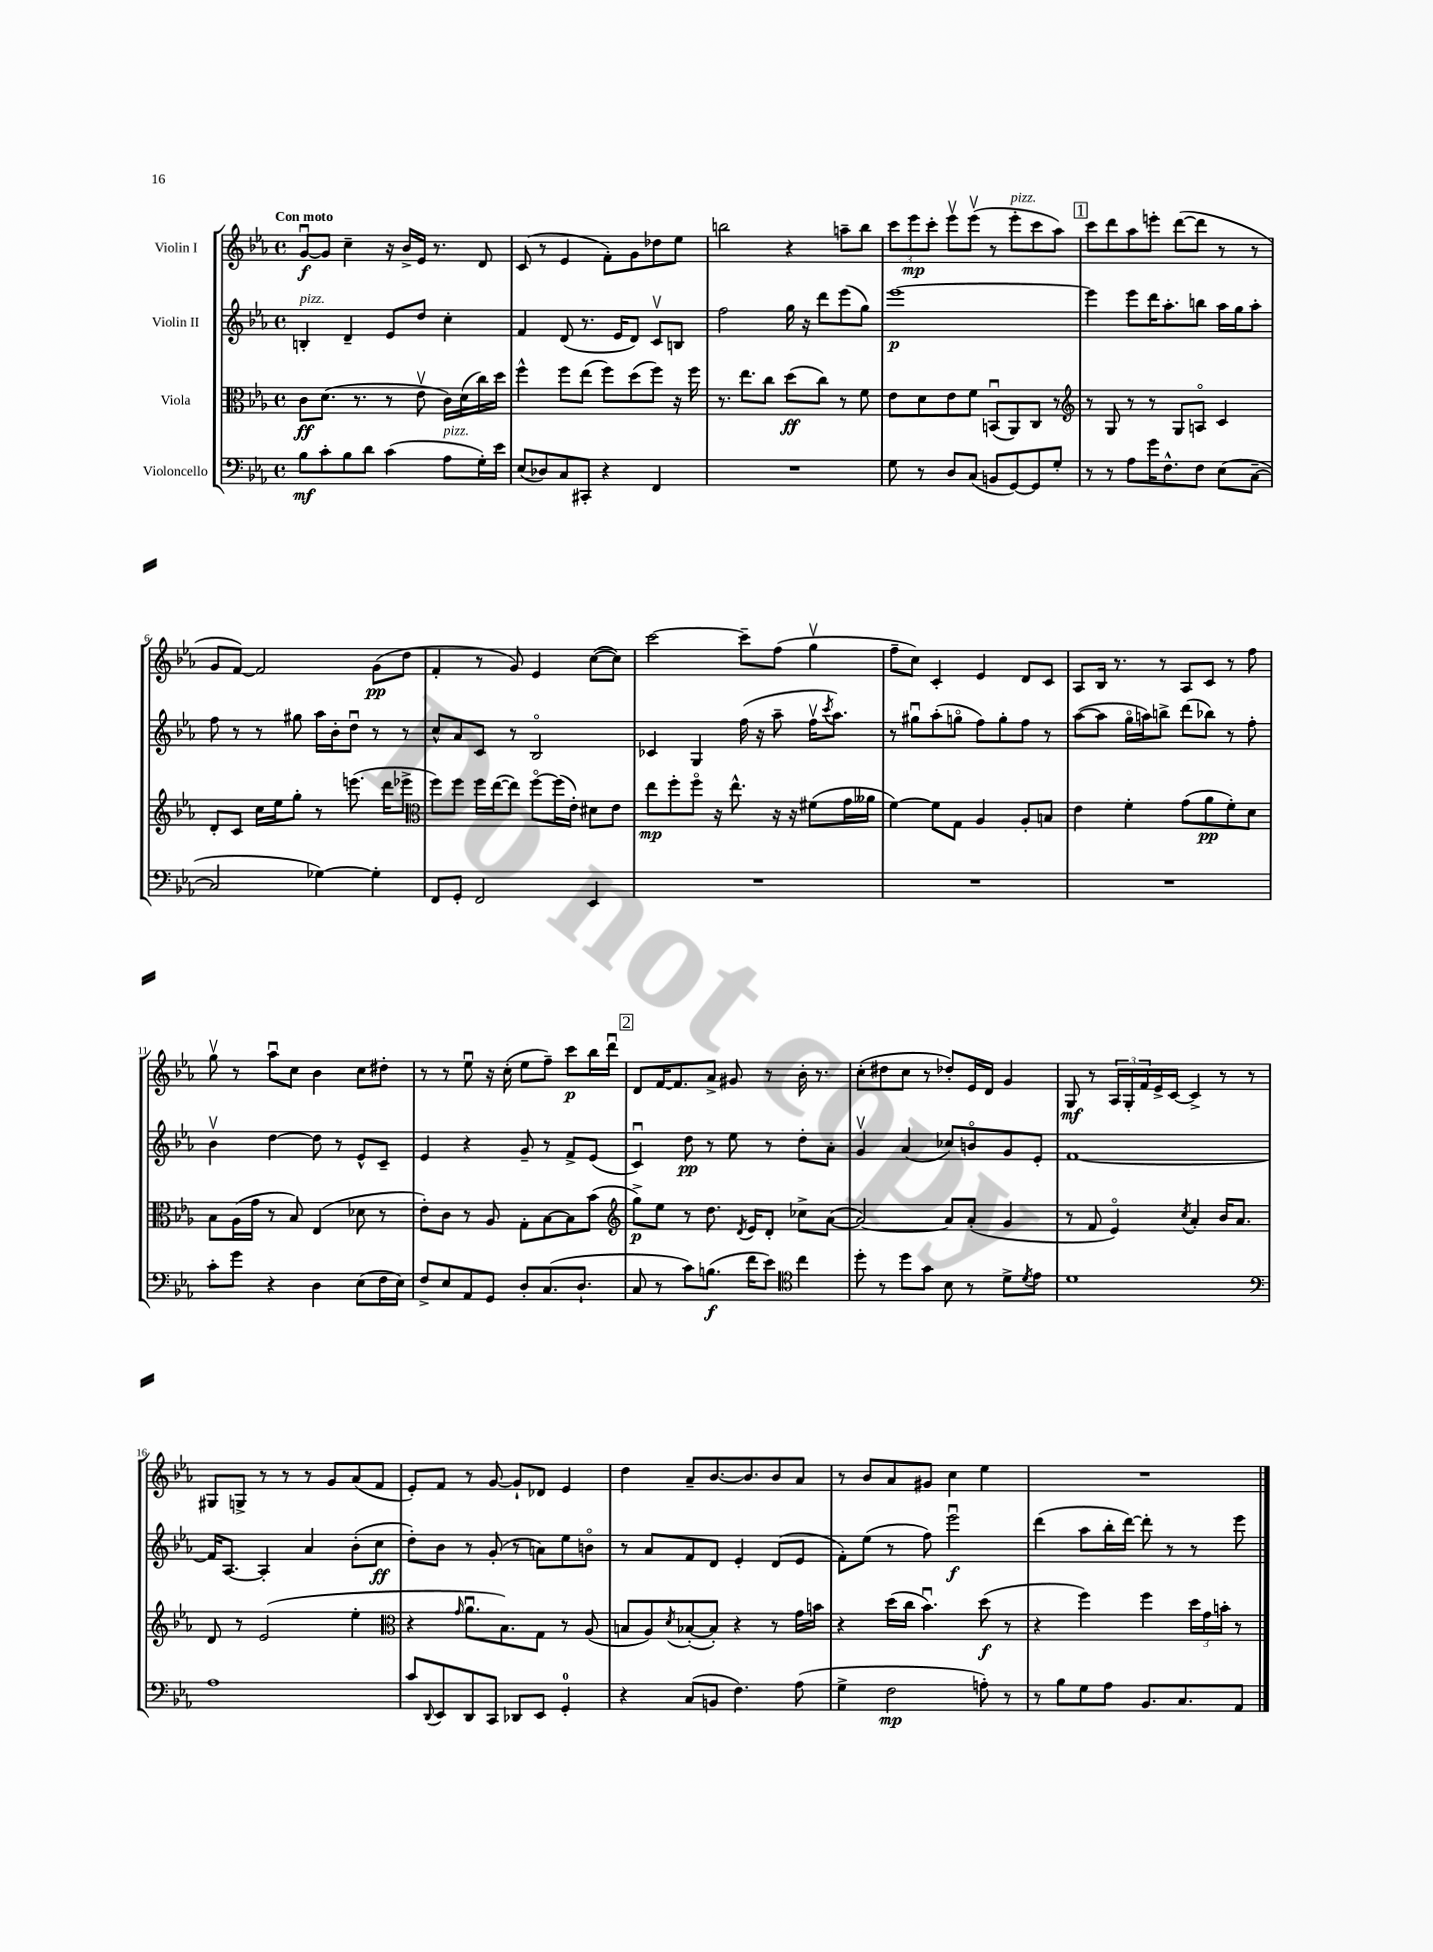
<<
\new StaffGroup <<
\new Staff = "s0" \with { instrumentName = "Violin I" } {
    \clef treble \key ees \major \defaultTimeSignature \time 4/4 \tempo "Con moto"
    g'8~\downbow\f g'8 c''4-- r16 bes'16-> ees'16 r8. d'8 |
    c'8( r8 ees'4 f'8-.) g'8 des''8 ees''8 |
    b''2 r4 a''8-- b''8 |
    \tuplet 3/2 { c'''8 ees'''8\mp c'''8-. } ees'''8\upbow ees'''8\upbow( r8 ees'''8-.^\markup { \italic "pizz." } c'''8 aes''8) |
    \mark \markup { \box "1" } c'''8 d'''8 aes''8 e'''8-. d'''8~( d'''8 r8 r8 |
    g'8 f'8~) f'2 g'8\pp( d''8 |
    f'4-. r8 g'8) ees'4 c''8~( c''8) |
    c'''2~ c'''8-- f''8( g''4\upbow |
    f''8-- c''8) c'4-. ees'4 d'8 c'8 |
    aes8 bes16 r8. r8 aes8 c'8 r8 f''8 |
    g''8\upbow r8 aes''8\downbow c''8 bes'4 c''8 dis''8-. |
    r8 r8 ees''8\downbow r16 c''16-.( ees''8 f''8--) c'''8\p bes''16 d'''16\downbow |
    \mark \markup { \box "2" } d'8 f'16~ f'8. aes'8-> gis'8 r8 bes'16-. r8. |
    c''8-.( dis''8 c''8 r8 des''8-.) ees'16 d'16 g'4 |
    g8\mf r8 \tuplet 3/2 { aes16 g16-. f'16 } ees'16-> c'16~ c'4-> r8 r8 |
    gis8 g8-> r8 r8 r8 g'8 aes'8( f'8 |
    ees'8-.) f'8 r8 g'8~ g'8-! des'8 ees'4 |
    d''4 aes'8-- bes'8.~ bes'8. bes'8 aes'8 |
    r8 bes'8 aes'8 gis'8 c''4 ees''4 |
    R1 \bar "|." |
}
\new Staff = "s1" \with { instrumentName = "Violin II" } {
    \clef treble \key ees \major \defaultTimeSignature \time 4/4
    b4-.^\markup { \italic "pizz." } d'4-- ees'8 d''8 c''4-. |
    f'4 d'8( r8. ees'16 d'8) c'8\upbow b8 |
    f''2 g''16 r16 d'''8 ees'''8( g''8) |
    ees'''1~\p |
    \mark \markup { \box "1" } ees'''4 ees'''8 d'''16 aes''8.-. b''8 aes''16 g''16 aes''8-. |
    f''8 r8 r8 gis''8 aes''16 bes'16-. d''8\downbow r8 r8 |
    c''8-^ aes'8 c'8 r8 bes2\flageolet |
    ces'4 g4 f''16( r16 aes''8-- f''16\upbow \acciaccatura { c'''8 } aes''8.) |
    r8 gis''8\downbow aes''8-.( g''8\flageolet f''8) g''8-. f''8 r8 |
    aes''8~( aes''8 g''16\flageolet a''16) b''8-> d'''8( bes''8) r8 f''8-. |
    bes'4\upbow d''4~ d''8 r8 ees'8-^ c'8-- |
    ees'4 r4 g'8-- r8 f'8-> ees'8( |
    \mark \markup { \box "2" } c'4\downbow) d''8\pp r8 ees''8 r8 d''8-. aes'8-. |
    g'4\upbow aes'4( ces''8) b'8\flageolet g'8 ees'8-. |
    f'1~ |
    f'16 aes8.~ aes4-. aes'4 bes'8-.( c''8\ff |
    d''8-.) bes'8 r8 g'8-.( r8 a'8) ees''8 b'8\flageolet |
    r8 aes'8 f'8 d'8 ees'4-. d'8( ees'8 |
    f'8-.) ees''8( r8 f''8) ees'''2\downbow\f |
    d'''4( aes''8 bes''16-. d'''16~) d'''8-. r8 r8 ees'''8 \bar "|." |
}
\new Staff = "s2" \with { instrumentName = "Viola" } {
    \clef alto \key ees \major \defaultTimeSignature \time 4/4
    c'8\ff d'8.( r8. r8 ees'8\upbow c'16) d'16( c''16) d''16 |
    f''4-^ f''8 ees''8( f''8) d''8( f''8) r16 f''16 |
    r8. ees''8. c''8 d''8\ff( c''8) r8 f'8 |
    ees'8 d'8 ees'8 f'8 b,8\downbow( aes,8) c8 r8 |
    \mark \markup { \box "1" } \clef treble r8 g8 r8 r8 g8 a8\flageolet c'4 |
    d'8-. c'8 c''16 ees''16 g''8-. r8 e'''8.( d'''16 ees'''8-> |
    \clef alto f''8) f''8 f''16 ees''16~( ees''8) f''8~\flageolet f''16( ees'16-.) dis'8 ees'8 |
    ees''8\mp f''8-. f''8\flageolet r16 ees''8.-^ r16 r16 fis'8( g'16 aeses'16 |
    f'4~) f'8 g8 aes4 aes8-. b8 |
    ees'4 f'4-. g'8( aes'8\pp f'8-.) d'8 |
    bes8 aes16( g'16 r8 bes8) ees4( des'8 r8 |
    ees'8-.) c'8 r8 aes8 g8-. bes8~ bes8 bes'8( |
    \mark \markup { \box "2" } \clef treble g''8->\p) ees''8 r8 d''8. \acciaccatura { d'8 } ees'16 d'8-. ces''8-> aes'8~( |
    aes'2~) aes'8 aes'8-.( g'4 |
    r8 f'8 ees'4\flageolet) \acciaccatura { c''8 } aes'4-. bes'16 aes'8. |
    d'8 r8 ees'2( ees''4-. |
    \clef alto r4 \grace { g'16 } aes'8.\downbow bes8.) g8 r8 aes8( |
    b8 aes8) \acciaccatura { d'8 } bes8~-.( bes8-.) r4 r8 g'16 b'16 |
    r4 d''16( c''16 bes'4.\downbow) d''8\f( r8 |
    r4 f''4) f''4 \tuplet 3/2 { d''16 g'16 b'16-. } r8 \bar "|." |
}
\new Staff = "s3" \with { instrumentName = "Violoncello" } {
    \clef bass \key ees \major \defaultTimeSignature \time 4/4
    bes8\mf c'8-. bes8 d'8 c'4( aes8^\markup { \italic "pizz." } g16-.) ees'16 |
    ees8( des8) c8 cis,8-. r4 f,4 |
    R1 |
    g8 r8 d8 c8( b,8 g,8~) g,8 g8-. |
    \mark \markup { \box "1" } r8 r8 aes8 g'16 f8.-^ f8 ees8( c8~-- |
    c2 ges4~) ges4-. |
    f,8 g,8-. f,2 ees,4 |
    R1 |
    R1 |
    R1 |
    c'8-. g'8 r4 d4 ees8( f16 ees16) |
    f8-> ees8 aes,8 g,8 d8-. c8.( d8.-! |
    \mark \markup { \box "2" } c8 r8 c'8) b8.\f( f'16 ees'8) \clef tenor c''4 |
    d''8-. r8 d''8 g'8 bes8 r8 d'8-> \acciaccatura { d'8 } ees'8 |
    d'1 |
    \clef bass aes1 |
    c'8 \appoggiatura { d,8 } ees,8 d,8 c,8 des,8 ees,8 g,4-0-. |
    r4 c8( b,8 f4.) aes8( |
    g4-> f2\mp a8-.) r8 |
    r8 bes8 g8 aes8 bes,8. c8. aes,8 \bar "|." |
}
>>
>>
